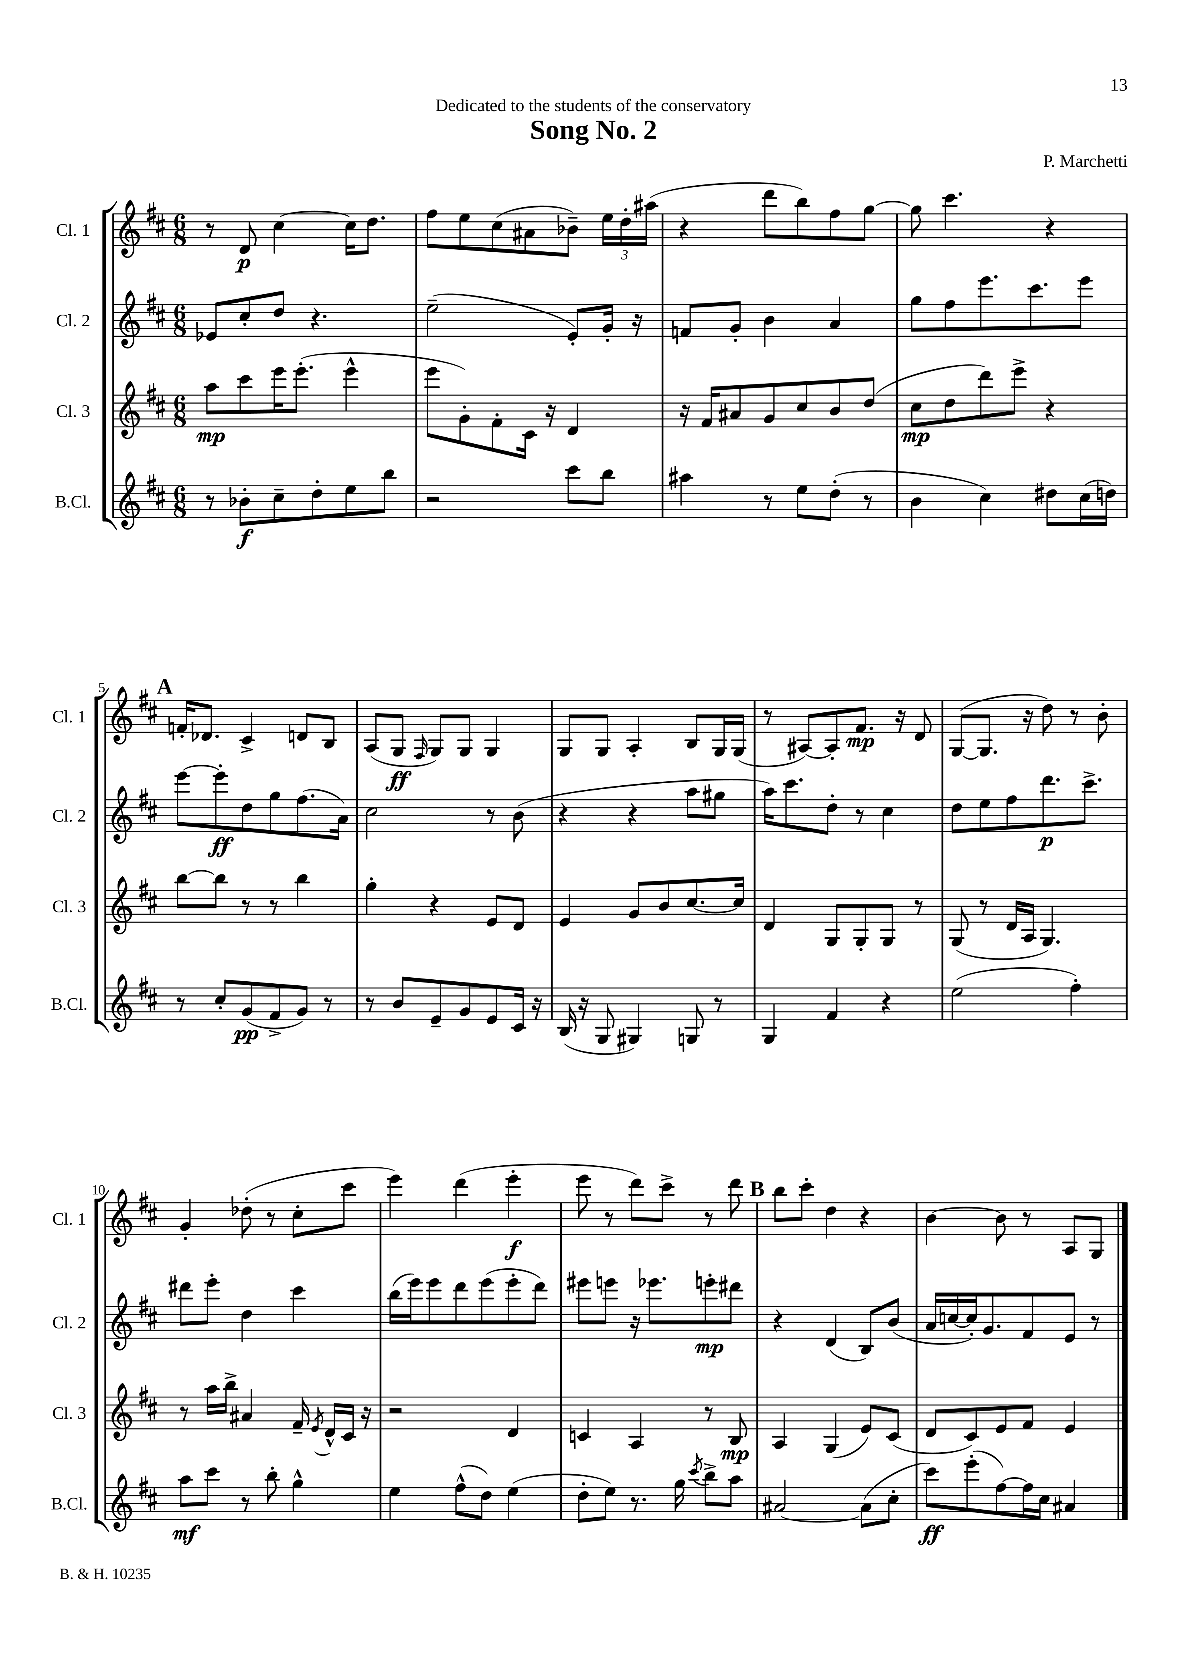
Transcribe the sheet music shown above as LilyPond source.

\header { title = "Song No. 2" composer = "P. Marchetti" dedication = "Dedicated to the students of the conservatory" }
<<
\new StaffGroup <<
\new Staff = "s0" \with { instrumentName = "Cl. 1" shortInstrumentName = "Cl. 1" } {
    \clef treble \key d \major \numericTimeSignature \time 6/8
    \autoBeamOff r8 d'8\p cis''4~ cis''16[ d''8.] |
    fis''8[ e''8 cis''8( ais'8 bes'8]--) \tuplet 3/2 { e''16[ d''16-. ais''16]( } |
    r4 d'''8[ b''8) fis''8 g''8]~ |
    g''8 cis'''4. r4 |
    \mark \markup { \bold "A" } f'16[-. des'8.] cis'4-> d'8[ b8] |
    a8[( g8]\ff \grace { fis16 } g8[) g8] g4 |
    g8[ g8] a4-. b8[ g16 g16]( |
    r8 ais8[~) ais8-. fis'8.]\mp r16 d'8 |
    g8[~( g8.] r16 d''8) r8 b'8-. |
    g'4-. des''8-.( r8 cis''8[-. cis'''8] |
    e'''4) d'''4( e'''4-.\f |
    e'''8 r8 d'''8[) cis'''8]-> r8 d'''8 |
    \mark \markup { \bold "B" } b''8[ cis'''8]-. d''4 r4 |
    b'4~ b'8 r8 a8[ g8] \bar "|." |
}
\new Staff = "s1" \with { instrumentName = "Cl. 2" shortInstrumentName = "Cl. 2" } {
    \clef treble \key d \major \numericTimeSignature \time 6/8
    \autoBeamOff ees'8[ cis''8-. d''8] r4. |
    e''2--( e'8[-.) g'16]-. r16 |
    f'8[ g'8]-. b'4 a'4 |
    g''8[ fis''8 e'''8. cis'''8. e'''8] |
    \mark \markup { \bold "A" } e'''8[~ e'''8-.\ff d''8 g''8 fis''8.( a'16]) |
    cis''2 r8 b'8( |
    r4 r4 a''8[ gis''8] |
    a''16[) cis'''8. d''8]-. r8 cis''4 |
    d''8[ e''8 fis''8 d'''8.\p cis'''8.]-> |
    dis'''8[ e'''8]-. d''4 cis'''4 |
    b''16[( e'''16) e'''8 d'''8 e'''8( e'''8-. d'''8]) |
    eis'''8[ e'''8] r16 ees'''8.[ e'''8-.\mp dis'''8] |
    \mark \markup { \bold "B" } r4 d'4( b8[) b'8]( |
    a'16[ c''16~ c''16-.) g'8. fis'8 e'8] r8 \bar "|." |
}
\new Staff = "s2" \with { instrumentName = "Cl. 3" shortInstrumentName = "Cl. 3" } {
    \clef treble \key d \major \numericTimeSignature \time 6/8
    \autoBeamOff a''8[\mp cis'''8 e'''16 e'''8.]-.( e'''4-^ |
    e'''8[ g'8-.) fis'8-. cis'16] r16 d'4 |
    r16 fis'16[ ais'8 g'8 cis''8 b'8 d''8]( |
    cis''8[\mp d''8 d'''8) e'''8]-> r4 |
    \mark \markup { \bold "A" } b''8[~ b''8] r8 r8 b''4 |
    g''4-. r4 e'8[ d'8] |
    e'4 g'8[ b'8 cis''8.~ cis''16] |
    d'4 g8[ g8-. g8] r8 |
    g8( r8 d'16[ a16] g4.) |
    r8 a''16[ b''16]-> ais'4 fis'16-- \acciaccatura { e'8 } d'16[-^ cis'16] r16 |
    r2 d'4 |
    c'4 a4 r8 b8\mp |
    \mark \markup { \bold "B" } a4 g4( e'8[) cis'8]( |
    d'8[ cis'8) e'8 fis'8] e'4 \bar "|." |
}
\new Staff = "s3" \with { instrumentName = "B.Cl." shortInstrumentName = "B.Cl." } {
    \clef treble \key d \major \numericTimeSignature \time 6/8
    \autoBeamOff r8 bes'8[-.\f cis''8-- d''8-. e''8 b''8] |
    r2 cis'''8[ b''8] |
    ais''4 r8 e''8[ d''8]-.( r8 |
    b'4 cis''4) dis''8[ cis''16( d''16]) |
    \mark \markup { \bold "A" } r8 cis''8[-. g'8\pp( fis'8-> g'8]) r8 |
    r8 b'8[ e'8-- g'8 e'8 cis'16] r16 |
    b16( r16 g8 gis4) g8 r8 |
    g4 fis'4 r4 |
    e''2( fis''4-.) |
    a''8[\mf cis'''8] r8 b''8-. g''4-^ |
    e''4 fis''8[-^( d''8]) e''4( |
    d''8[-. e''8]) r8. g''16 \acciaccatura { cis'''8 } b''8[-> a''8] |
    \mark \markup { \bold "B" } ais'2~ ais'8[( cis''8]-. |
    cis'''8[\ff) e'''8-.( fis''8~) fis''16 cis''16] ais'4 \bar "|." |
}
>>
>>
